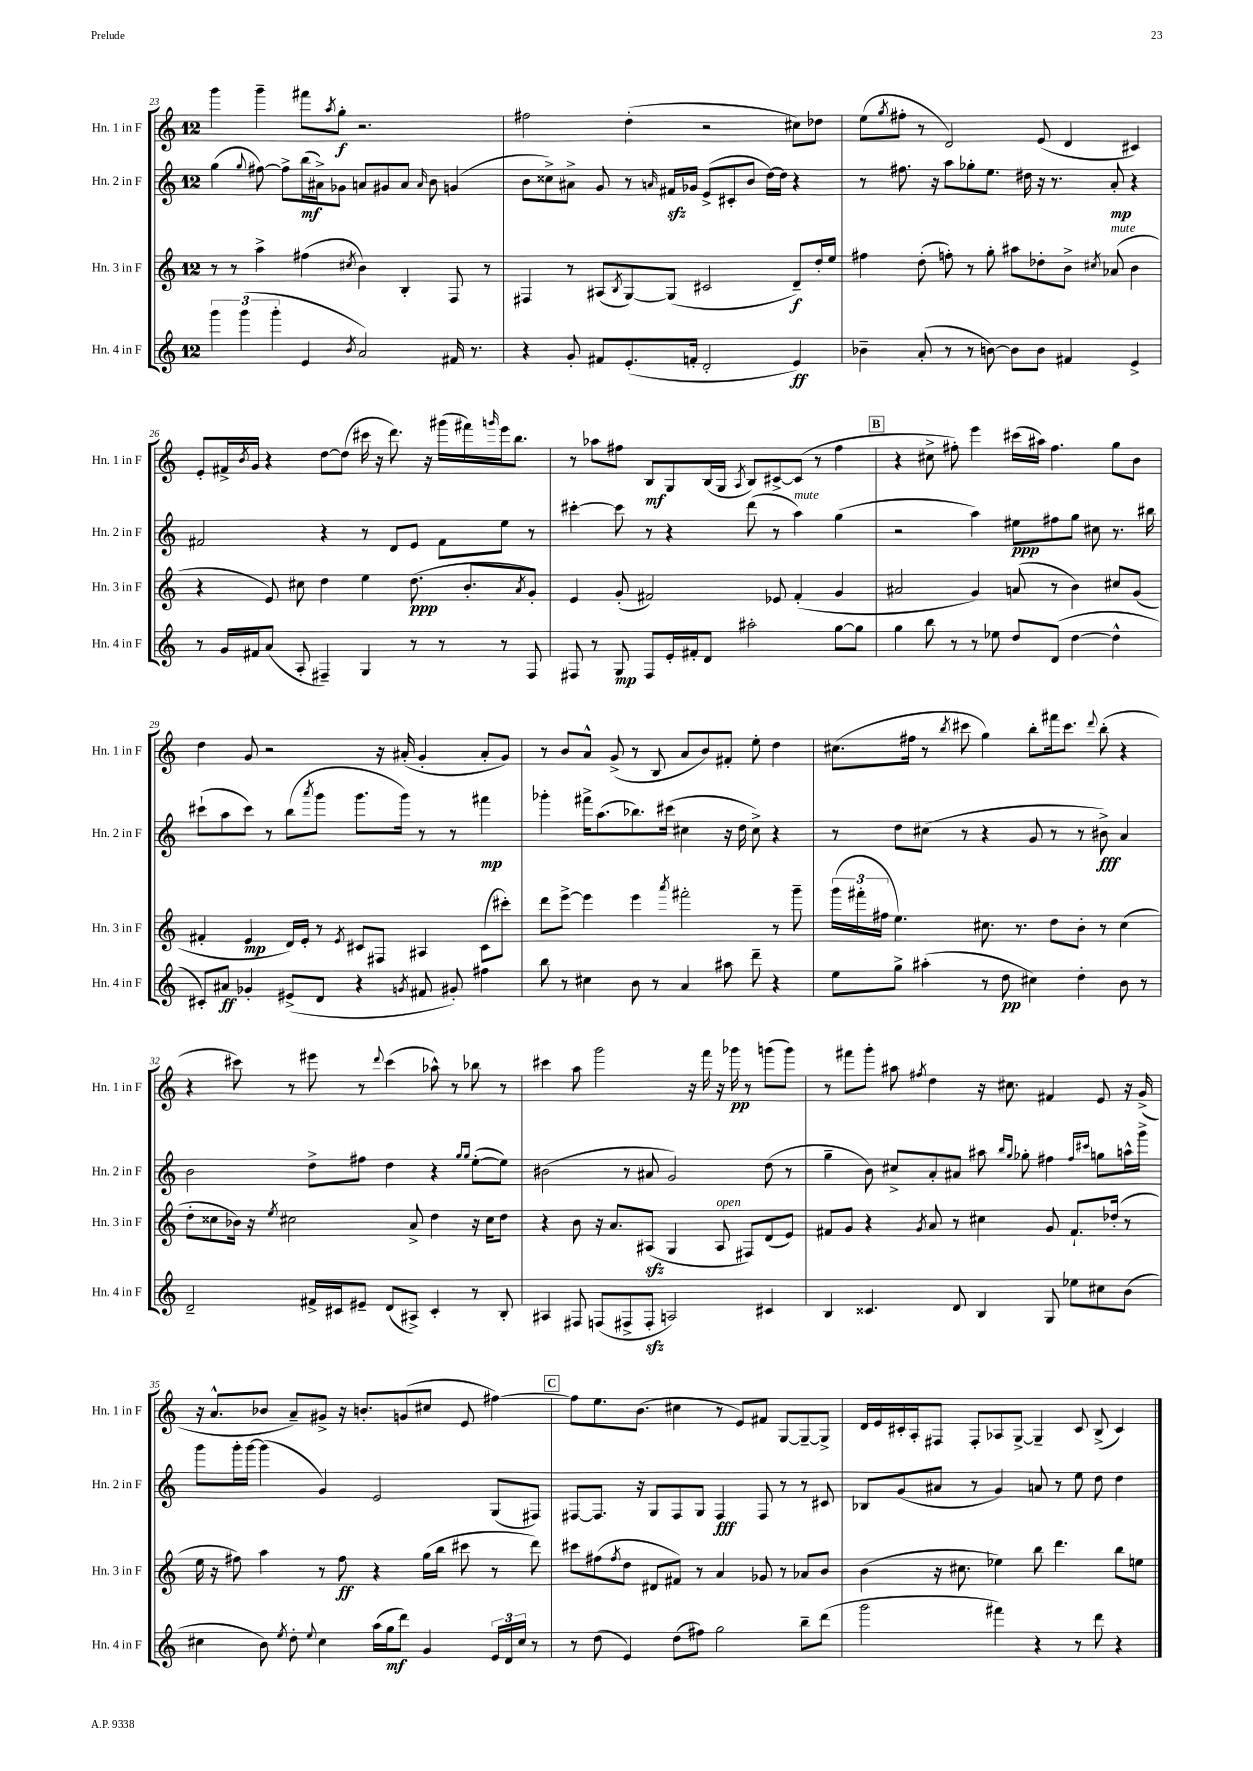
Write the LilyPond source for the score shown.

<<
\new StaffGroup <<
\new Staff = "s0" \with { instrumentName = "Hn. 1 in F" shortInstrumentName = "Hn. 1 in F" } {
    \clef treble \key c \major \once \override Staff.TimeSignature.style = #'single-digit \time 12/8
    g'''4 g'''4-- fis'''8 \acciaccatura { a''8 } g''8-.\f r2. |
    fis''2 d''4-.( r2 cis''8) des''8 |
    e''8( \acciaccatura { g''8 } fis''8-. r8 d'2) e'8( d'4 cis'4) |
    e'8-. fis'16-> \acciaccatura { b'8 } g'16 r4 d''8~ d''8( cis'''16 r16 d'''8.) r16 gis'''16( fis'''16) \grace { g'''16 } e'''16 b''8. |
    r8 aes''8 fis''8 b8\mf g8 b16( g16 \acciaccatura { a8 } b8) cis'8~-> cis'8( r8 fis''4 |
    \mark \markup { \box "B" } r4 cis''8-> fis''8-.) e'''4 cis'''16( ais''16) fis''4. g''8 b'8 |
    d''4 g'8 r2 r16 ais'16-.( g'4-. ais'8-. g'8) |
    r8 b'8 a'8-^ g'8->( r8 b8 a'8 b'8) fis'8-. e''8-. d''4 |
    cis''8.( fis''16 r8 \acciaccatura { b''8 } cis'''8 g''4) b''8-. fis'''16 cis'''8. \appoggiatura { d'''8 } b''8-.( r4 |
    r4 cis'''8) r8 eis'''8 r8 \appoggiatura { d'''8 } cis'''4( aes''8-^) r8 bes''8 r8 |
    cis'''4 a''8 g'''2 r16 f'''16 r16 ges'''16\pp r8 g'''8( g'''8) |
    r8 fis'''8 g'''8-. ais''8 \acciaccatura { fis''8 } d''4 r16 cis''8. fis'4 e'8 r16 g'16->( |
    r16 a'8.-^ bes'8 a'8--) gis'8-> r16 b'8.-. g'8( cis''8 e'8 fis''4~) |
    \mark \markup { \box "C" } fis''8 e''8. b'8.( cis''4 r8 e'8) fis'8 g8~ g8~-- g8-> |
    d'16 e'16 cis'16-. a16-. fis8 fis8-. aes8 g8~-> g4-- cis'8 b8->( cis'4) \bar "|." |
}
\new Staff = "s1" \with { instrumentName = "Hn. 2 in F" shortInstrumentName = "Hn. 2 in F" } {
    \clef treble \key c \major \once \override Staff.TimeSignature.style = #'single-digit \time 12/8
    g''4( \appoggiatura { g''8 } fis''8~) fis''8-> b''16\mf( ais'16->) ges'8 a'8 gis'8 a'8 \grace { a'16 } b'8 g'4( |
    b'8 cisis''8->) ais'8-> g'8 r8 \grace { a'16 } fis'16\sfz ges'16 e'8->( cis'8-. b'8 d''16~) d''16 r4 |
    r8 fis''8. r16 a''8 ges''8-. e''8. dis''16 r16 r8. a'8-.\mp r4 |
    fis'2 r4 r8 d'8 e'8 fis'8 e''8 r8 |
    cis'''4~-. cis'''8 r8 r4 d'''8( r8 a''4^\markup { \italic "mute" }) g''4( |
    \mark \markup { \box "B" } r2 a''4) eis''8\ppp fis''8 g''8 cis''8 r8. bis''16 |
    cis'''8-!( a''8 cis'''8) r8 b''8( \acciaccatura { a'''8 } g'''8 g'''8. g'''16) r8 r8 fis'''4\mp |
    ges'''4-. fis'''16-> a''8.( bes''8.) cis'''16( cis''4 r16 d''16 cis''8->) r4 |
    r8 d''8 cis''8( r8 r4 g'8 r8 r8 bis'8->\fff) a'4 |
    b'2 d''8-> fis''8 d''4 r4 \grace { g''16 g''16 } e''8~-.( e''8) |
    bis'2( r8 ais'8 g'2) d''8( r8 |
    g''4-- b'8) cis''8-> a'8-. ais'8 ais''8 \grace { b''16 g''16 } ges''8-. fis''4 \grace { fis''16 cis'''16 } g''8 a''16-^ g'''16-> |
    g'''8 g'''16-. g'''16~ g'''4( g'4) e'2 g8( fis8) |
    \mark \markup { \box "C" } fis8~ fis8. r16 g8 fis8 g8 fis4\fff fis8 r8 r8 cis'8 |
    bes8 g'8( ais'8 r8 g'4) a'8 r8 e''8 d''8 d''4 \bar "|." |
}
\new Staff = "s2" \with { instrumentName = "Hn. 3 in F" shortInstrumentName = "Hn. 3 in F" } {
    \clef treble \key c \major \once \override Staff.TimeSignature.style = #'single-digit \time 12/8
    r8 r8 a''4-> fis''4( \acciaccatura { cis''8 } b'4) b4-. f8 r8 |
    fis4 r8 ais8( \acciaccatura { b8 } g8~) g8( cis'2 d'8--\f) d''16-. e''16 |
    fis''4 d''8-.( f''8-.) r8 g''8-. ais''8 des''8-. b'8-> \acciaccatura { cis''8 } aes'8^\markup { \italic "mute" }( b'4 |
    r4 e'8) cis''8 d''4 e''4 d''8.\ppp( b'8.-. \acciaccatura { a'8 } g'8-.) |
    e'4 g'8-.( fis'2) ees'8 fis'4-.( g'4 |
    \mark \markup { \box "B" } ais'2 g'4) a'8( r8 b'4) cis''8 g'8( |
    fis'4-. e'4\mp d'16) e'16-. r8 \acciaccatura { e'8 } cis'8 fis8 ais4 cis'8( cis'''8-.) |
    d'''8 e'''8~-> e'''4 e'''4 \acciaccatura { a'''8 } fis'''2-. r8 g'''8-- |
    \tuplet 3/2 { g'''16( fis'''16-. fis''16 } e''4.) cis''8. r8. d''8 b'8-. r8 cis''4( |
    d''8-. cisis''8 bes'16) r16 \acciaccatura { e''8 } cis''2 a'8-> d''4 r16 cis''16 d''8 |
    r4 b'8 r16 a'8. ais8\sfz( g4 ais8^\markup { \italic "open" } fis8) d'8( e'8) |
    fis'8 g'8 r4 \acciaccatura { g'8 } a'8 r8 cis''4 g'8 fis'8.-! des''16-.( r8 |
    e''16 r16 fis''8) a''4 r8 fis''8\ff r4 g''16( b''16 cis'''8 r8 d'''8) |
    \mark \markup { \box "C" } cis'''8 fis''8( \acciaccatura { fis''8 } d''8 dis'8 fis'8) r8 a'4 ges'8 r8 aes'8 b'8 |
    b'4( r16 cis''8. ees''4) b''8 d'''4. b''8 e''8 \bar "|." |
}
\new Staff = "s3" \with { instrumentName = "Hn. 4 in F" shortInstrumentName = "Hn. 4 in F" } {
    \clef treble \key c \major \once \override Staff.TimeSignature.style = #'single-digit \time 12/8
    \tuplet 3/2 { g'''4 g'''4( g'''4-. } e'4 \acciaccatura { b'8 } a'2) fis'16 r8. |
    r4 g'8-. fis'8 e'8.-.( f'16-. d'2-. e'4\ff) |
    bes'4-- a'8-.( r8 r8 b'8~) b'8 b'8 fis'4 e'4-> |
    r8 g'16 fis'16 a'8( a8-. fis4--) g4 r8 r8 r8 fis8 |
    fis8 r8 g8\mp fis8 e'16-. fis'16-. d'8 ais''2-. g''8~ g''8 |
    \mark \markup { \box "B" } g''4 b''8 r8 r8 ees''8 d''8 d'8( d''4~ d''4-^ |
    cis'8-.) ais'8\ff ges'4-. eis'8->( d'8 r4 \acciaccatura { g'8 } fis'8 gis'8-.) fis''4 |
    b''8 r8 cis''4 b'8 r8 a'4 ais''8 d'''8-- r4 |
    e''8 g''8-> ais''4-.( r8 d''8\pp cis''4) d''4-. b'8 r8 |
    d'2-- fis'16-> cis'16 eis'8-- d'8( ais8->) cis'4-. r8 b8-. |
    ais4 fis8 f8( fis8-> fis8-.\sfz a2) cis'4 |
    b4 cisis'4. d'8 b4 g8 ees''8 cis''8 b'8( |
    cis''4 b'8) \acciaccatura { e''8 } d''8-. \appoggiatura { e''8 } cis''4 a''16( g''16\mf d'''8) g'4 \tuplet 3/2 { e'16 d'16 cis''16 } r8 |
    \mark \markup { \box "C" } r8 d''8( e'4) d''8( fis''8) g''2 b''8-- d'''8( |
    g'''2 fis'''4) r4 r8 d'''8 r4 \bar "|." |
}
>>
>>
\layout { \context { \Score currentBarNumber = #23 } }
